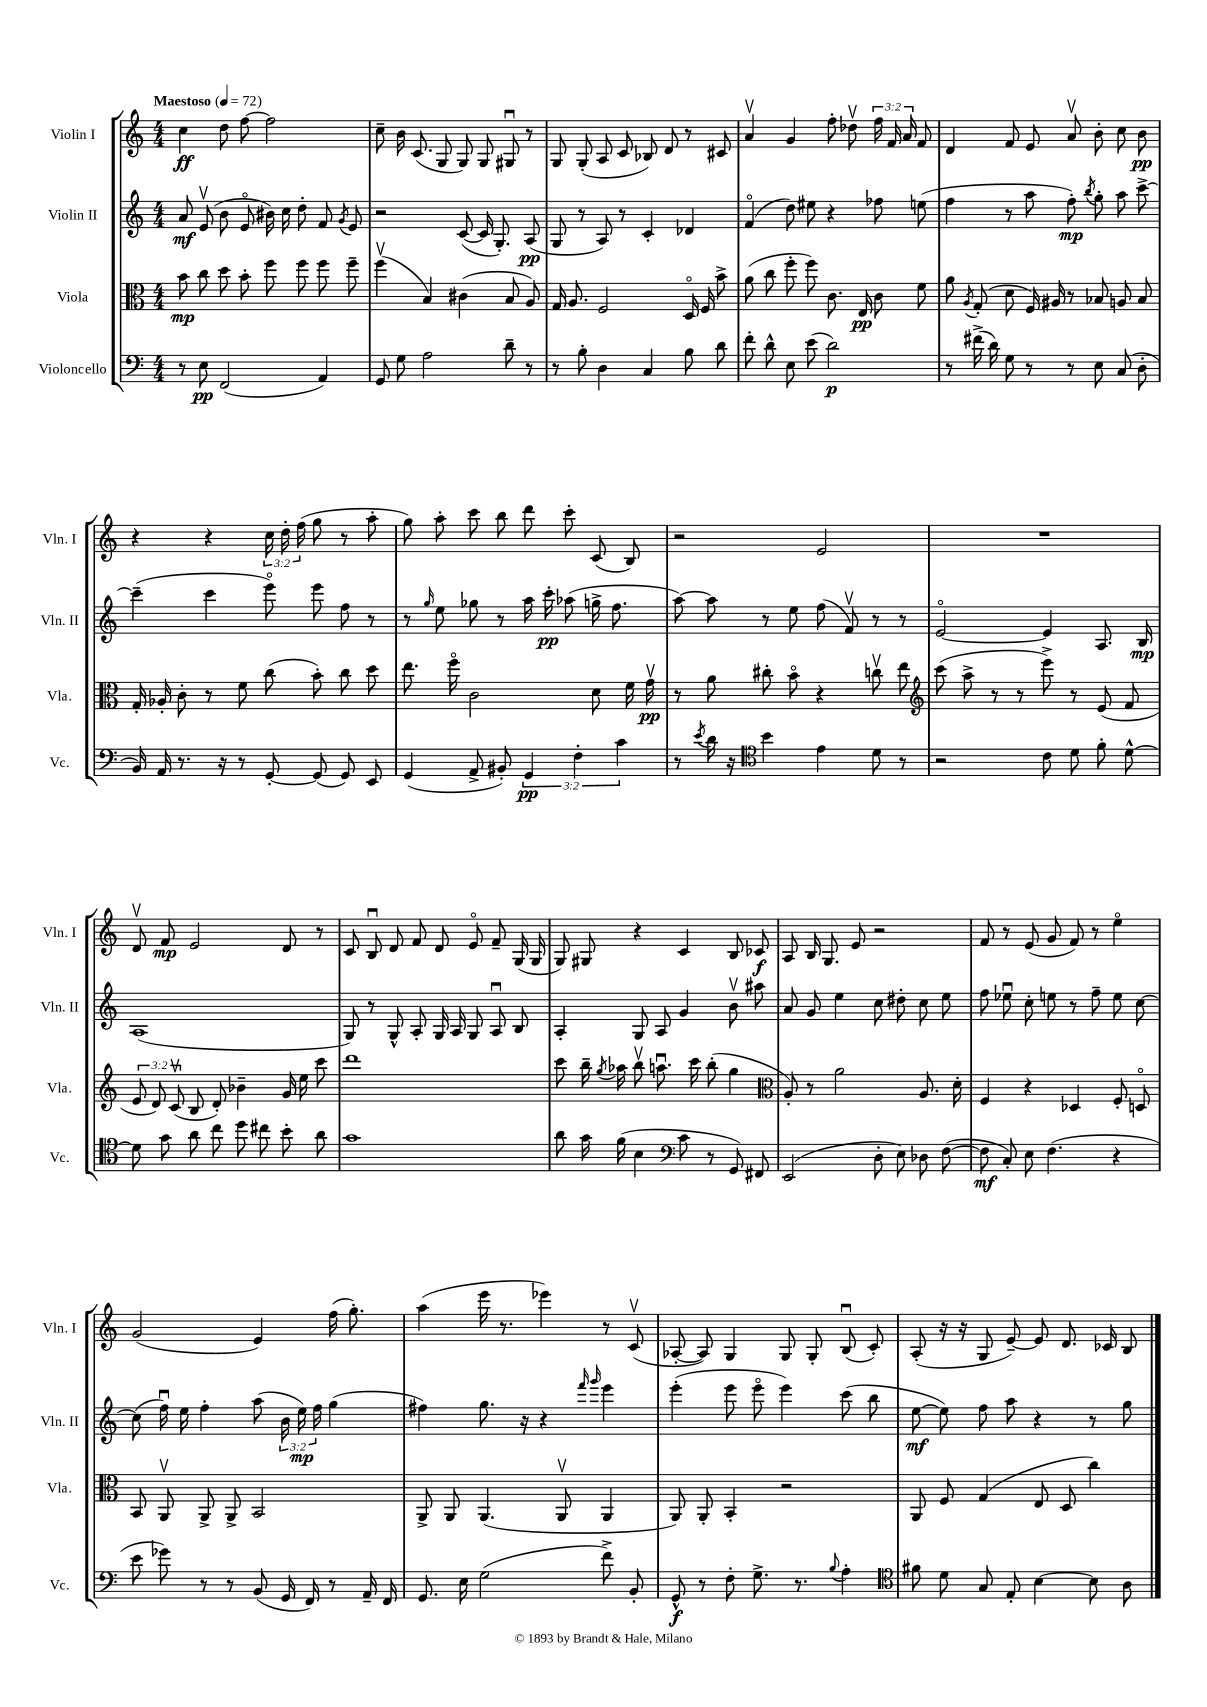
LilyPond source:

<<
\new StaffGroup <<
\new Staff = "s0" \with { instrumentName = "Violin I" shortInstrumentName = "Vln. I" } {
    \clef treble \key c \major \numericTimeSignature \time 4/4 \override Staff.TupletNumber.text = #tuplet-number::calc-fraction-text \tempo "Maestoso" 4 = 72
    \autoBeamOff c''4\ff d''8 f''8~ f''2 |
    c''8-- b'16 c'8.( g8 g8) g8 gis8\downbow r8 |
    g8 g8-.( a8 c'8 bes8) d'8 r8 cis'8 |
    a'4\upbow g'4 f''8-. des''8\upbow \tuplet 3/2 { f''16 f'16 a'16 } f'8 |
    d'4 f'8 e'8 a'8\upbow b'8-. c''8 b'8\pp |
    r4 r4 \tuplet 3/2 { c''16 d''16-. f''16( } g''8 r8 a''8-. |
    g''8) a''8-. c'''8 b''8 d'''8 c'''8-. c'8( b8) |
    r2 e'2 |
    R1 |
    d'8\upbow f'8\mp e'2 d'8 r8 |
    c'8 b8\downbow d'8 f'8 d'8 e'8\flageolet f'8-- g16( g16 |
    g8) gis8 r4 c'4 b8 ces'8\f |
    a8 b16 g8. e'8 r2 |
    f'8 r8 e'8( g'8 f'8) r8 e''4\flageolet |
    g'2( e'4) f''16( g''8.-.) |
    a''4( e'''16 r8. ees'''4) r8 c'8\upbow( |
    aes8~-. aes8) g4 g8 g8-. b8\downbow( c'8-.) |
    a8-.( r16 r16 g8 e'8~--) e'8 d'8. ces'16 b8 \bar "|." |
}
\new Staff = "s1" \with { instrumentName = "Violin II" shortInstrumentName = "Vln. II" } {
    \clef treble \key c \major \numericTimeSignature \time 4/4 \override Staff.TupletNumber.text = #tuplet-number::calc-fraction-text
    \autoBeamOff a'8\mf e'8\upbow( b'8 e'8\flageolet bis'16) c''16 d''8-. f'8 \acciaccatura { g'8 } e'8 |
    r2 c'8~( c'16 g8.-.) a8\pp( |
    g8 r8 a8) r8 c'4-. des'4 |
    f'4\flageolet( d''8) eis''8 r4 fes''8 e''8( |
    f''4 r8 a''8 f''8-.\mp) \acciaccatura { b''8 } g''8-. a''8 c'''8~-> |
    c'''4--( c'''4 e'''8\flageolet) e'''8 f''8 r8 |
    r8 \grace { g''16 } e''8 ges''8 r8 a''16 c'''16-.\pp aes''8( g''16-> f''8. |
    a''8~) a''8 r8 e''8 f''8( f'8\upbow) r8 r8 |
    e'2~\flageolet e'4 a8. b16\mp |
    a1( |
    g8) r8 g8-^ a8-. g16 a16 g8 a8\downbow b8 |
    a4-. g8 a8 g'4 b'8\upbow ais''8 |
    a'8 g'8 e''4 c''8 dis''8-. c''8 e''8 |
    f''8 ees''8\downbow c''8-. e''8 r8 f''8-- e''8 c''8~ |
    c''8( f''16\downbow) e''16 f''4-. a''8( \tuplet 3/2 { b'16 e''16\mp) f''16 } g''4( |
    fis''4) g''8. r16 r4 \grace { f'''16 g'''16 } e'''4 |
    e'''4-.( e'''8 e'''8\flageolet e'''4) c'''8( b''8 |
    e''8~\mf e''8) f''8 a''8 r4 r8 g''8 \bar "|." |
}
\new Staff = "s2" \with { instrumentName = "Viola" shortInstrumentName = "Vla." } {
    \clef alto \key c \major \numericTimeSignature \time 4/4 \override Staff.TupletNumber.text = #tuplet-number::calc-fraction-text
    \autoBeamOff b'8\mp c''8 d''8 b'8-. f''8 f''8 f''8 f''8-- |
    f''4\upbow( b4) cis'4( b8 a8) |
    g16 a8. f2 d16\flageolet f16 b'8-> |
    a'8( c''8 f''8-. f''8) c'8. e16\pp c'8 f'8 |
    a'8 \acciaccatura { a8 } g8-.( d'8 f16) ais16 r8 bes8 a8 bes8 |
    g16-. aes16-. c'8-. r8 f'8 c''8( b'8-.) c''8 d''8 |
    e''8. f''16\flageolet c'2 d'8 f'16 g'16\upbow\pp |
    r8 a'8 cis''8-. b'8\flageolet r4 c''8\upbow e''8 |
    \clef treble c'''8( a''8-> r8 r8 e'''8->) r8 e'8( f'8 |
    \tuplet 3/2 { e'8 d'8) c'8\upbow( } b8 d'8-.) bes'4-- g'16 e''16 c'''8 |
    d'''1 |
    c'''8 b''16-- \acciaccatura { g''8 } aes''16 b''8\upbow a''8.\downbow c'''16 b''8-.( g''4 |
    \clef alto a8-.) r8 a'2 a8. d'16-. |
    f4 r4 des4 f8-. d8\flageolet |
    b,8 a,8\upbow a,8-> a,8-> b,2 |
    a,8-> a,8 a,4.( a,8\upbow a,4 |
    a,8) a,8-. b,4-. r2 |
    a,8 f8 g4( e8 d8 c''4) \bar "|." |
}
\new Staff = "s3" \with { instrumentName = "Violoncello" shortInstrumentName = "Vc." } {
    \clef bass \key c \major \numericTimeSignature \time 4/4 \override Staff.TupletNumber.text = #tuplet-number::calc-fraction-text
    \autoBeamOff r8 e8\pp f,2( a,4) |
    g,8 g8 a2 d'8-- r8 |
    r8 b8-. d4 c4 b8 d'8 |
    f'8-. d'8-^ e8 e'8( d'2\p) |
    r8 fis'16->( d'16) g8 r8 r8 e8 c8( d8-. |
    b,16) a,16 r8. r16 r8 g,8~-. g,8( g,8) e,8 |
    g,4( a,8-> bis,8-.) \tuplet 3/2 { g,4\pp f4-. c'4 } |
    r8 \acciaccatura { e'8 } d'16 r16 \clef tenor b'4 e'4 d'8 r8 |
    r2 c'8 d'8 f'8-. d'8~-^ |
    d'8 g'8 a'8 c''8 d''8 cis''8 b'8-. a'8 |
    g'1 |
    a'8 g'16 f'16( b4 \clef bass c'8 r8 g,8) fis,8 |
    e,2( d8-. e8) des8 f8~( |
    f8\mf c8-.) e8 f4.( r4 |
    e'8 ges'8) r8 r8 b,8( g,16 f,16) r8 a,16-- f,16 |
    g,8. e16 g2( f'8->) b,8-. |
    g,8-^\f r8 f8-. g8.-> r8. \appoggiatura { b8 } a4-. |
    \clef tenor fis'8 d'8 g8 e8-. b4~ b8 a8 \bar "|." |
}
>>
>>
\layout { \context { \Score \remove "Bar_number_engraver" } }
